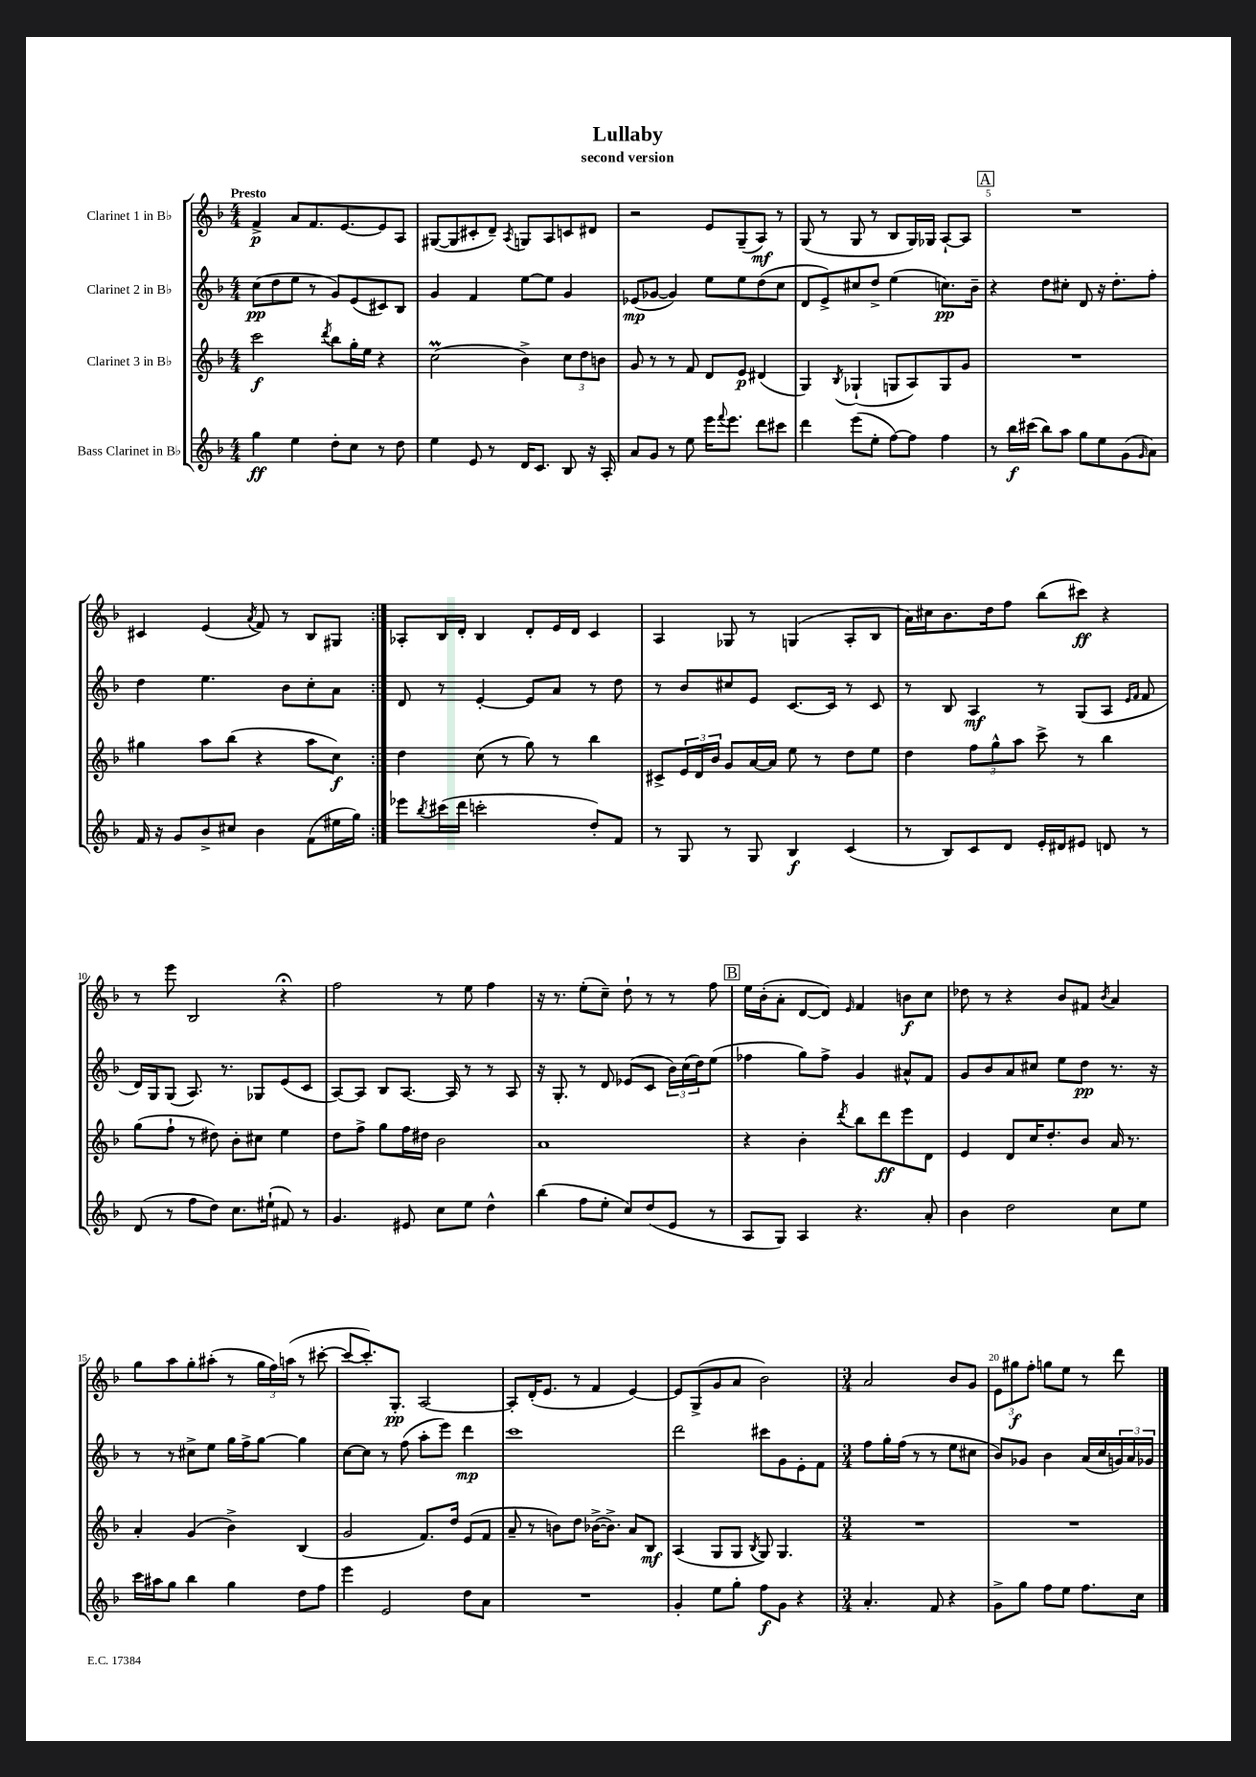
\header { title = "Lullaby" subtitle = "second version" }
<<
\new StaffGroup <<
\new Staff = "s0" \with { instrumentName = "Clarinet 1 in Bb" } {
    \clef treble \key f \major \numericTimeSignature \time 4/4 \tempo "Presto"
    \repeat volta 2 { f'4->\p a'8 f'8. e'8.~ e'8 a8 |
    gis8~( gis8 cis'8-. d'8--) \acciaccatura { a8 } g8 a8 c'8 dis'8 |
    r2 e'8 g8--( a8\mf) r8 |
    g8( r8 g8 r8 bes8 g16) ges16 a8~-! a8 |
    \mark \markup { \box "A" } R1 |
    cis'4 e'4( \acciaccatura { a'8 } f'8) r8 bes8 gis8 | }
    aes8-. bes16 d'16-. bes4 d'8-. e'16 d'16 c'4 |
    a4 ges8 r8 g4( a8-. bes8 |
    a'16) cis''16 bes'8. d''16 f''8 bes''8( cis'''8\ff) r4 |
    r8 e'''8 bes2 r4\fermata |
    f''2 r8 e''8 f''4 |
    r16 r8. e''8-.( c''8--) d''8-! r8 r8 f''8 |
    \mark \markup { \box "B" } e''16 bes'16-.( a'8-. d'8~ d'8) \grace { e'16 } f'4 b'8\f c''8 |
    des''8 r8 r4 bes'8 fis'8 \acciaccatura { bes'8 } a'4 |
    g''8 a''8 g''8-. ais''8-.( r8 \tuplet 3/2 { g''16 f''16) a''16( } r8 cis'''8~-. |
    cis'''8~ cis'''8.-.) g8.-.\pp a2~ |
    a8-. d'16-.( e'8. r8 f'4 e'4~) |
    e'8 g8->( g'8 a'8 bes'2) |
    \numericTimeSignature \time 3/4 a'2 bes'8 g'8 |
    \tuplet 3/2 { e'8 gis''8\f f''8-. } g''8 e''8 r8 d'''8 \bar "|." |
}
\new Staff = "s1" \with { instrumentName = "Clarinet 2 in Bb" } {
    \clef treble \key f \major \numericTimeSignature \time 4/4
    \repeat volta 2 { c''8\pp( d''8 e''8 r8 g'8) e'8( cis'8) bes8 |
    g'4 f'4 e''8~ e''8 g'4 |
    ees'8\mp( ges'8~ ges'4) e''8 e''8 d''8( c''8 |
    d'8 e'8->) cis''8 d''8-> e''4( c''8.\pp) bes'16-- |
    \mark \markup { \box "A" } r4 d''8 cis''8-. d'8 r16 d''8.-. f''8-. |
    d''4 e''4. bes'8 c''8-. a'8 | }
    d'8 r8 e'4~-. e'8 a'8 r8 d''8 |
    r8 bes'8 cis''8 e'8 c'8.~ c'16 r8 c'8 |
    r8 bes8 a4\mf r8 g8( a8 \grace { e'16 f'16 } f'8 |
    d'16) g16 g8( a8.) r8. ges8 e'8( c'8 |
    a8~) a8 bes8 a8.~ a16 r8 r8 a8 |
    r16 g8.-. r8 d'8 ees'8( c'8 \tuplet 3/2 { bes'16) c''16( d''16) } e''8( |
    \mark \markup { \box "B" } fes''4 g''8) fes''8-> g'4 ais'8-^ f'8 |
    g'8 bes'8 a'8 cis''8 e''8 d''8\pp r8. r16 |
    r8 r8 cis''8-> e''8 g''16 f''16-> g''8~ g''4 |
    c''8~ c''8 r8 f''8( a''8-. e'''8) d'''4\mp |
    c'''1 |
    d'''2 cis'''8 g'8 e'8-. f'8 |
    \numericTimeSignature \time 3/4 f''8 g''16-. f''16( r8 r8 e''8 cis''8 |
    bes'8) ges'8 bes'4 a'16( c''16 \tuplet 3/2 { g'16) a'16 ges'16 } \bar "|." |
}
\new Staff = "s2" \with { instrumentName = "Clarinet 3 in Bb" } {
    \clef treble \key f \major \numericTimeSignature \time 4/4
    \repeat volta 2 { c'''2\f \acciaccatura { d'''8 } bes''8 g''16-. e''16 r4 |
    c''2\prall( bes'4->) \tuplet 3/2 { c''8 d''8 b'8 } |
    g'8 r8 r8 f'8 d'8 e'8\p dis'4( |
    g4) \acciaccatura { bes8 } ges4-!( g8 a8) g8 g'8 |
    \mark \markup { \box "A" } R1 |
    gis''4 a''8 bes''8( r4 a''8 c''8\f) | }
    d''4 c''8( r8 g''8) r8 bes''4 |
    cis'8-> \tuplet 3/2 { e'16 d'16 bes'16 } g'8 a'16~ a'16 e''8 r8 d''8 e''8 |
    d''4 \tuplet 3/2 { f''8 g''8-^ a''8 } c'''8-> r8 bes''4 |
    g''8( f''8-! r8 dis''8) bes'8-. cis''8 e''4 |
    d''8 f''8-> g''8 f''16 dis''16 bes'2 |
    a'1 |
    \mark \markup { \box "B" } r4 bes'4-. \acciaccatura { d'''8 } bes''8 d'''8\ff e'''8 d'8 |
    e'4 d'8 c''16 d''8.-. bes'8 a'16 r8. |
    a'4-. g'4( bes'4->) bes4( |
    g'2 f'8.) d''16 e'8( f'8 |
    a'8-- r8 b'8) d''8 bes'16~->( bes'8.->) a'8 bes8\mf |
    a4( g8 g8 \acciaccatura { bes8 } g8) g4. |
    \numericTimeSignature \time 3/4 R2. |
    R2. \bar "|." |
}
\new Staff = "s3" \with { instrumentName = "Bass Clarinet in Bb" } {
    \clef treble \key f \major \numericTimeSignature \time 4/4
    \repeat volta 2 { g''4\ff e''4 d''8-. c''8 r8 d''8 |
    e''4 e'8 r8 d'16 c'8. bes8 r16 a16-. |
    a'8 g'8 r8 e''8 e'''16 \appoggiatura { f'''8 } e'''8. d'''8 cis'''8 |
    d'''4 e'''8( e''8-. f''8~) f''8 f''4 |
    \mark \markup { \box "A" } r8 bes''16\f cis'''16( bes''8) a''8 g''8 e''8 g'8( \grace { g'16 } a'8) |
    f'16 r16 g'8 bes'8-> cis''8 bes'4 f'8( eis''16 g''16) | }
    ees'''8 \acciaccatura { bes''8 } cis'''16( d'''16 c'''2-. d''8-.) f'8 |
    r8 g8 r8 g8 bes4\f c'4( |
    r8 bes8) c'8 d'8 e'16-. dis'16 eis'8 d'8 r8 |
    d'8( r8 f''8 d''8) c''8. eis''16-!( fis'8) r8 |
    g'4. eis'8 c''8 e''8 d''4-^ |
    bes''4( f''8 e''8-. c''8) d''8( e'8 r8 |
    \mark \markup { \box "B" } a8 g8) a4 r4. a'8-. |
    bes'4 d''2 c''8 e''8 |
    c'''16 ais''16 g''8 bes''4 g''4 d''8 f''8 |
    e'''4 e'2 d''8 a'8 |
    R1 |
    g'4-. e''8 g''8-. f''8\f g'8 r4 |
    \numericTimeSignature \time 3/4 a'4.-. f'8 r4 |
    g'8-> g''8 f''8 e''8 f''8. c''16 \bar "|." |
}
>>
>>
\layout { \context { \Score \override BarNumber.break-visibility = ##(#f #t #t) barNumberVisibility = #(every-nth-bar-number-visible 5) } }
